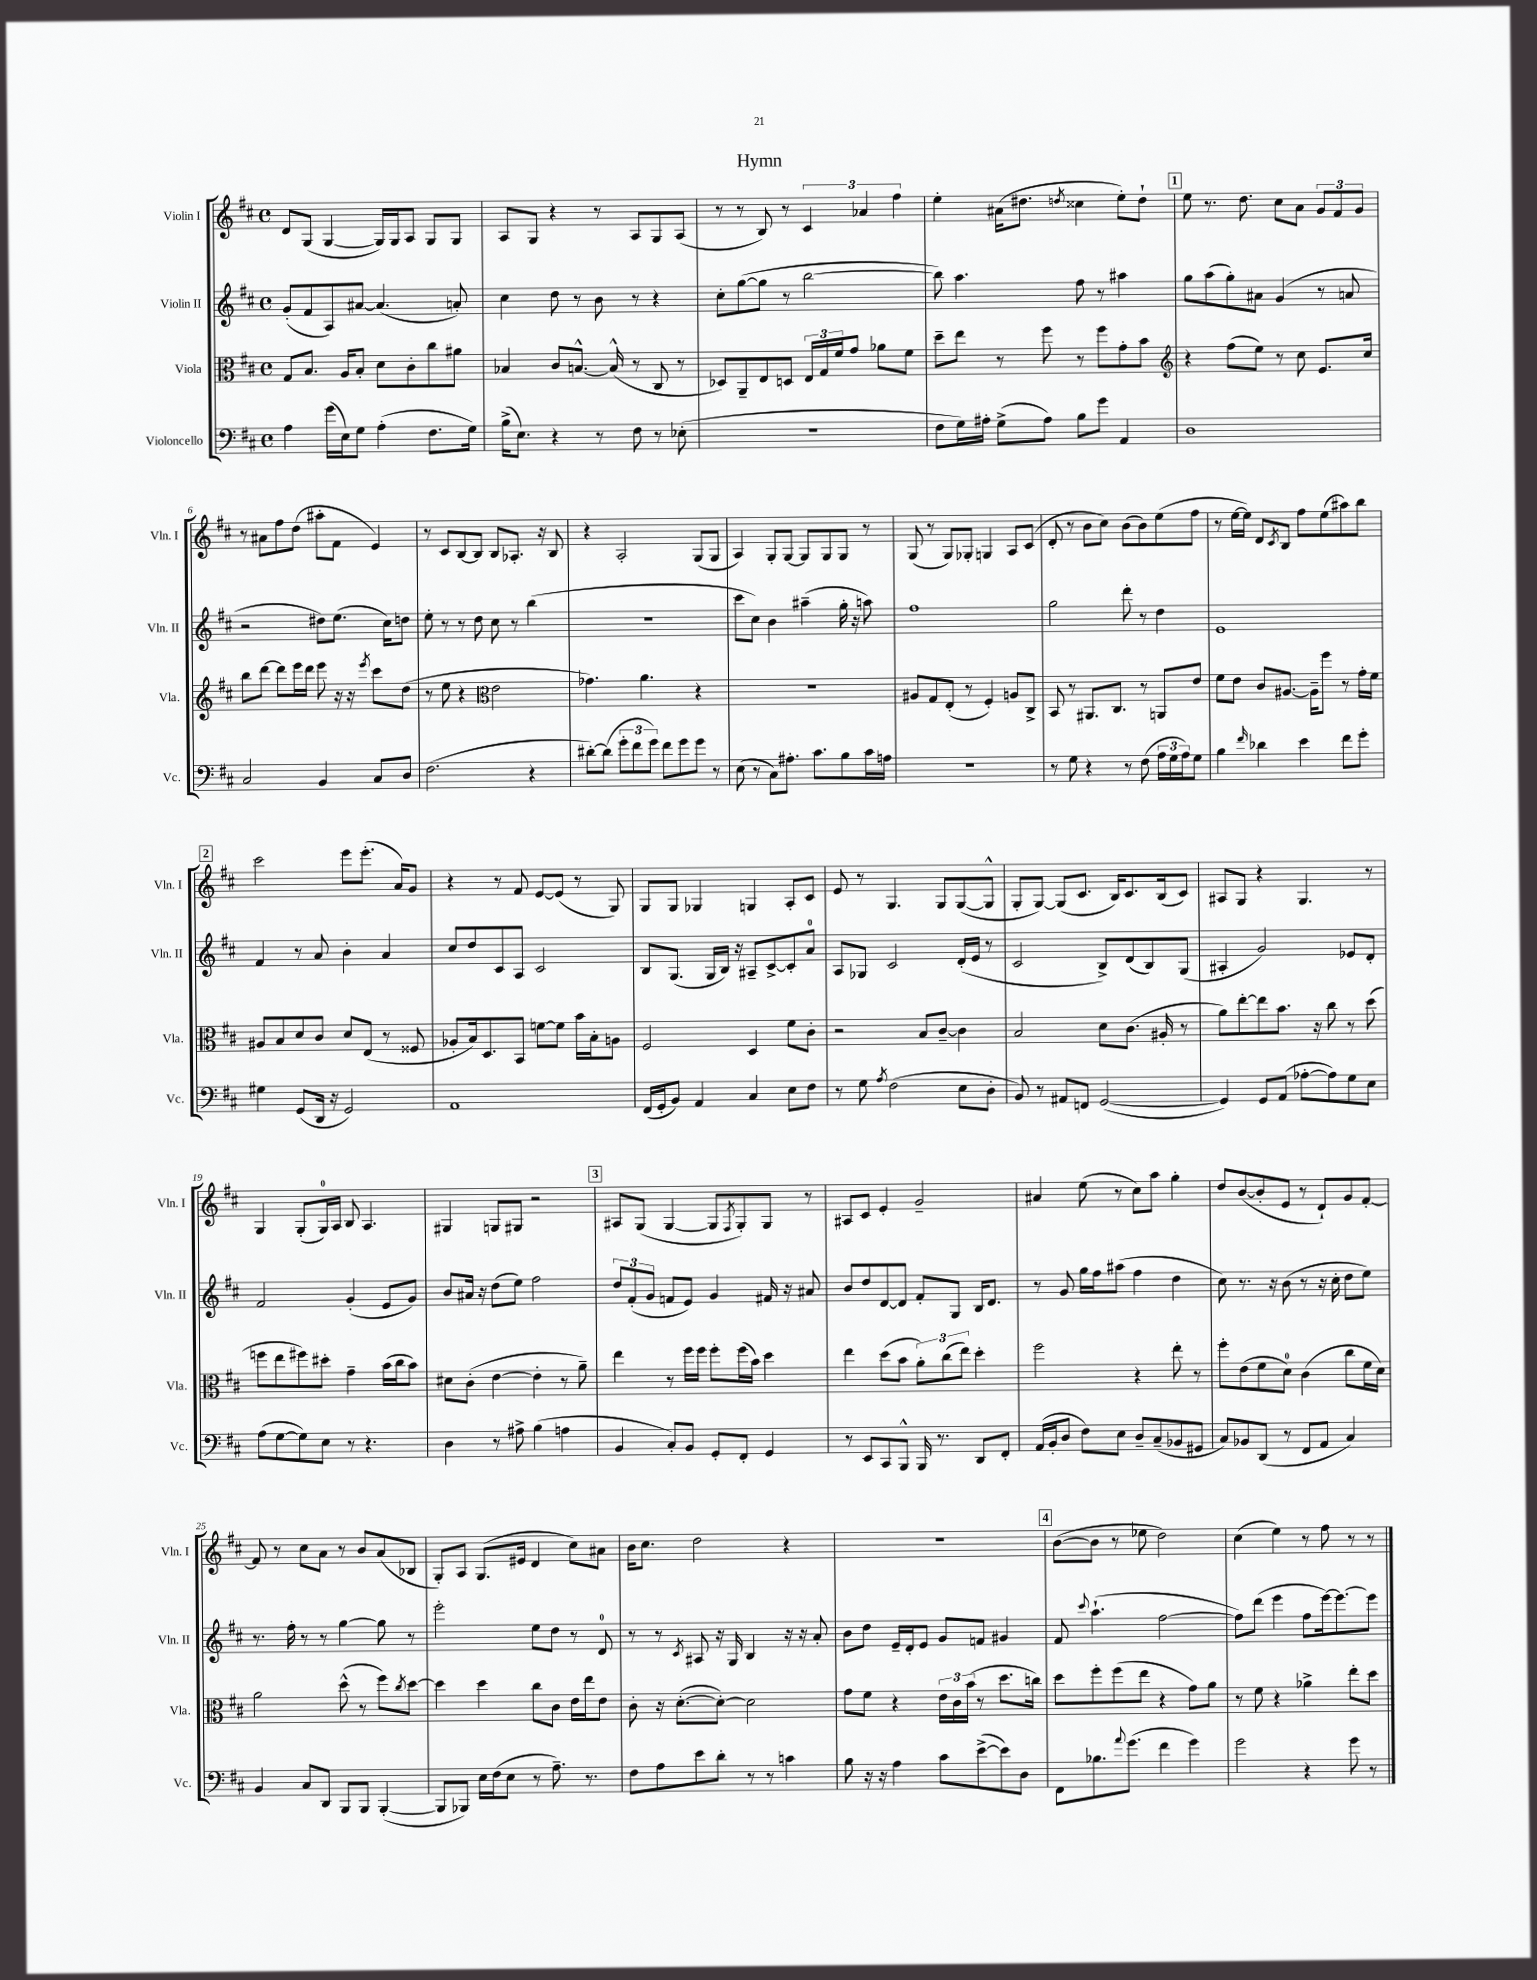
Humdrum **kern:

**kern	**kern	**kern	**kern
*part4	*part3	*part2	*part1
*staff4	*staff3	*staff2	*staff1
*I"Violoncello	*I"Viola	*I"Violin II	*I"Violin I
*I'Vc.	*I'Vla.	*I'Vln. II	*I'Vln. I
*clefF4	*clefC3	*clefG2	*clefG2
*k[f#c#]	*k[f#c#]	*k[f#c#]	*k[f#c#]
*M4/4	*M4/4	*M4/4	*M4/4
*met(c)	*met(c)	*met(c)	*met(c)
=1	=1	=1	=1
4A\	8G/L	(8g'/L	8d/L
.	8.B/J	8f#/	(8G/J
(16g\LL	.	8A/)	[4G/
16E\J)	16A/KL	.	.
8G\J	8B'/J	[8a#X/J	.
(4A'\	8d\L	(4.a#/]	16G/LL])
.	.	.	16G/J
.	8c#'\	.	8A/J
8.F#\L	8cc#\	.	8G/L
.	8a#X\J	8an'/)	8G/J
16G\Jk)	.	.	.
=2	=2	=2	=2
(16B^\KL	4B-X/	4cc#\	8A/L
8.E\J)	.	.	.
.	.	.	8G/J
4r	8c#/L	8dd\	4r
.	[8.Bn^^/J	8r	.
8r	.	8b\	8r
.	(16B^^/]	.	.
8F#\	8r	8r	8A/L
8r	8C#/	4r	8G/
(8E-X'\	8r	.	(8A/J
=3	=3	=3	=3
1r	8D-X/L)	8cc#'\L	8r
.	8AA~/	([8gg\	8r
.	8E/	8gg\J]	8B/)
.	8Dn/J	8r	8r
.	24E/LL	[2bb\	6c#/
.	24G/	.	.
.	24f#/J	.	.
.	8g/J	.	.
.	.	.	6a-X/
.	8a-X\L	.	.
.	.	.	6ff#\
.	8f#\J	.	.
=4	=4	=4	=4
8F#\L	8dd~\L	8bb\])	4ee'\
16G\L)	8ee\J	4.aa\	.
16A#X'\JJ	.	.	.
(8G^\L	8r	.	(16a#X\KL
.	.	.	8.dd#X\J
8A#\J)	8ff#\	.	.
.	.	.	8qddn/
8B\L	8r	8ff#\	4cc##X\
8g\J	8ff#\L	8r	.
4AA/	8g'\	4aa#X\	8ee'\L)
.	8b\J	.	8dd`\J
!!LO:REH:place=s1:t=1
=5	=5	=5	=5
*	*clefG2	*	*
1D	4r	8gg\L	8ee\
.	.	(8aa\	8.r
.	(8ff#\L	8gg'\)	.
.	.	.	8.dd\
.	8ee\J)	8a#X\J	.
.	8r	(4g/	8cc#\L
.	8cc#\	.	8a\J
.	8.e/L	8r	12g/L
.	.	.	12f#/
.	.	8an/	.
.	.	.	12g/J
.	16cc#/Jk	.	.
!!LO:LB:g=z
=6	=6	=6	=6
2C#/	8bb\L	2r	8r
.	[8ddd\J	.	8a#X\L
.	8ddd\L]	.	8ff#\
.	16eee\L	.	(8dd\J
.	16ddd\JJ	.	.
4BB/	8eee\	8dd#X\L)	8aa#X'\L
.	16r	(8.ee\J	8f#\J
.	16r	.	.
.	8qeee/	.	.
8C#/L	8ccc#\L	.	4e/)
.	.	16cc#\KL)	.
8D/J	(8dd\J	8ddn\J	.
=7	=7	=7	=7
(2.F#\	8r	8ee'\	8r
.	8ee\	8r	8c#/L
.	4r	8r	[8B/
.	.	8dd\	8B/J]
*	*clefC3	*	*
.	2e\	8cc#\	8B/L
.	.	8r	8.A-X'/J
4r	.	(4bb\	.
.	.	.	16r
.	.	.	8B/
=8	=8	=8	=8
[8d#X'\L)	4.g-X\)	1r	4r
(8d#\J]	.	.	.
12g'\L	.	.	2A'/
12f#\	.	.	.
.	4.a\	.	.
12g\J)	.	.	.
8f#\L	.	.	.
8g\	.	.	.
8g\J	4r	.	(8G/L
8r	.	.	8G/J
=9	=9	=9	=9
(8E\	1r	8ccc#\L	4A/)
8r	.	8cc#\J)	.
8C#\L)	.	4b\	8G'/L
8.A#X'\J	.	.	[8G/J
.	.	(4aa#X~\	8G/L]
8.c#\L	.	.	.
.	.	.	8G/
8B\	.	16gg'\	8G/J
.	.	16r	.
16c#\L	.	8aan\)	8r
16An\JJ	.	.	.
=10	=10	=10	=10
1r	8A#X/L	1ff#	(8G/
.	8G/	.	8r
.	(8E'/J	.	8G/L)
.	8r	.	8G-X'/J
.	4F#'/)	.	4Gn/
.	8An/L	.	8A/L
.	8C#^/J	.	(8c#/J
=11	=11	=11	=11
8r	8BB/	2gg\	8d'/
8G\	8r	.	8r
4r	8.AA#X/L	.	8b\L
.	.	.	8cc#\J)
.	8.C#/J	.	.
8r	.	8ddd'\	(8b\L
(8F#\	8r	8r	8b\)
24A\LL	8AAn/L	4dd\	(8ee\
24G\	.	.	.
24A\J)	.	.	.
8G\J	8e/J	.	8ff#\J
=12	=12	=12	=12
4B\	8f#\L	1e	8r
.	8e\J	.	[16ee\LL
.	.	.	16ee\JJ])
16qqf#/	.	.	.
4d-X\	8c#/L	.	8d/L
.	.	.	8qc#/
.	[8.A#X/J	.	8B/J
4e\	.	.	8ff#\L
.	16A#~\KL]	.	.
.	8ff#\J	.	(8ee\
8f#\L	8r	.	8aa#X\)
8g'\J	16g'\LL	.	8bb\J
.	16f#\JJ	.	.
!!LO:LB:g=z
!!LO:REH:place=s1:t=2
=13	=13	=13	=13
4G#X\	8A#X/L	4f#/	2ccc#\
.	8B/	.	.
(8GG/L	8d/	8r	.
16DD/Jk	8c#/J	8a/	.
16r	.	.	.
2GG/)	8d/L	4b'\	8eee\L
.	(8E/J	.	(8.eee'\J
.	8r	4a/	.
.	.	.	16a/KL)
.	8F##X/	.	8g/J
=14	=14	=14	=14
1AA	8A-X'/L	8cc#/L	4r
.	16B/k)	8dd/	.
.	8.D/	.	.
.	.	8c#/	8r
.	8BB/J	8A/J	8f#/
.	[8fn\L	2c#/	[8e/L
.	8f\J]	.	(8e/J]
.	16b\LL	.	8r
.	16B'\J	.	.
.	8An\J	.	8G/)
=15	=15	=15	=15
(16FF#/LL	2F#/	8B/L	8G/L
16GG'/J	.	.	.
8BB/J)	.	(8.G/J	8G/J
4AA/	.	.	4G-X/
.	.	16G/LL	.
.	.	16B/JJ)	.
.	.	16r	.
4C#/	4D/	8A#X~/L	4Gn/
.	.	[8c#^/	.
8E\L	8f#\L	8c#'/]	8A'/L
8F#\J	8c#'\J	8a/J	8c#/J
=16	=16	=16	=16
8r	2r	8A/L	8e/
8G\	.	8G-X/J	8r
8qA/	.	.	.
(2F#\	.	2c#/	4.G/
.	8B/L	.	.
.	[8c#~/J	.	8G/L
8E\L	4c#\]	(16d'/LL	([8G/
.	.	16e/JJ	.
8D'\J	.	8r	8G^^/J]
=17	=17	=17	=17
8BB/)	2B/	2c#/	8G'/L
8r	.	.	[8G/J)
8AA#X/L	.	.	(8G/L]
8FFn/J	.	.	8.c#/J
([2GG/	8d\L	8B^/L)	.
.	.	.	16B/KL)
.	(8.c#\J	(8d/	8.c#/
.	.	8B/)	.
.	16A#X'/	.	(16B/k
.	8r	(8G/J	8c#/J)
=18	=18	=18	=18
4GG/])	8a\L)	4A#X'/	8A#X/L
.	[8ee'\	.	8G/J
8GG/L	8ee\]	2g/)	4r
(8AA/J	8.b\J	.	.
[8A-X'\L	.	.	4.G/
.	16r	.	.
8A-\])	8cc#\	.	.
8G\	8r	8e-X/L	.
8E\J	(8dd\	8d'/J	8r
!!LO:LB:g=z
=19	=19	=19	=19
(8A\L	8ffn\L	2f#/	4G/
[8G\	8ee\	.	.
8G\])	8ff#X\)	.	(8G'/L
8E\J	8dd#X'\J	.	16G/L)
.	.	.	16A/JJ
8r	4g~\	(4g'/	8B/
4.r	.	.	4.A/
.	(16b\LL	8e/L	.
.	16cc#\J	.	.
.	8b\J)	8g/J)	.
=20	=20	=20	=20
4D\	8d#X\L	8b/L	4G#X/
.	(8c#'\J	16a#X/Jk	.
.	.	16r	.
8r	[4e\	(8dd\L	8Gn/L
8A#X^\	.	8ee\J)	8G#X/J
(4B\	4e'\]	2ff#\	2r
4An\	8r	.	.
.	8a~\)	.	.
!!LO:REH:place=s1:t=3
=21	=21	=21	=21
4BB/	4ee\	12dd/L	8A#X/L
.	.	(12f#'/	.
.	.	.	(8G/J
.	.	12g/J	.
8C#'/L)	8r	8fn/L	[4G/
8BB/J	16ff#\LL	8e/J)	.
.	16ff#\JJ	.	.
8GG'/L	8ff#'\L	4g/	8G/L]
.	.	.	8qF#/
8FF#'/J	(16ff#\L	.	8G'/)
.	16b\JJ)	.	.
4GG/	4dd\	16f#X/	8G/J
.	.	16r	.
.	.	8a#X/	8r
=22	=22	=22	=22
8r	4ee\	8b/L	8A#X/L
8EE/L	.	8dd/	8c#/J
8CC#/	(8dd\L	[8d/	4e'/
8BBB^^/J	8b\J	8d/J]	.
16BBB/	12a'\L)	8f#'/L	2g~/
8.r	.	.	.
.	(12cc#\	.	.
.	.	8G/J	.
.	12ee\J)	.	.
8DD/L	4dd'\	16B/KL	.
.	.	8.d/J	.
8FF#'/J	.	.	.
=23	=23	=23	=23
(16AA/LL	2ff#\	8r	4a#X/
16BB'/J	.	.	.
8D/J	.	8g/	.
8F#\L)	.	16gg\LL	(8ee\
.	.	16ff#\J	.
8E\J	.	(8aa#X\J	8r
8D~/L	4r	4ff#\	8cc#\L)
(8C#~/	.	.	8aa\J
8BB-X/	8ee'\	4dd\	4gg'\
8GG#X/J	8r	.	.
=24	=24	=24	=24
8C#/L)	8ff#'\L	8cc#\)	8dd/L
8BB-X/	(8e\	8.r	([8b/
(8DD/J	8f#\	.	8b'/]
.	.	16r	.
8r	8d\J)	(8b\	8e/J
8FF#/L	(4c#\	8r	8r
8AA/J	.	16r	8d`/L)
.	.	16cc#'\	.
4C#/)	8cc#\L	8dd\L	8g/
.	16f#\L	8ee\J)	[8f#'/J
.	16d\JJ)	.	.
!!LO:LB:g=z
=25	=25	=25	=25
4BB/	2a\	8.r	8f#/]
.	.	.	8r
.	.	16ff#'\	.
8C#/L	.	8r	8cc#\L
8DD/J	.	8r	8a\J
8BBB/L	(8dd^^\	[4gg\	8r
8BBB/J	8r	.	8b/L
([4BBB'/	8ff#\L)	8gg\]	(8a/
.	8qcc#/	.	.
.	[8dd\J	8r	8B-X/J
=26	=26	=26	=26
8BBB/L]	4dd\]	2eee'\	8G'/L)
8BBB-X/J)	.	.	8A/J
16E\LL	4dd\	.	(8.G/L
(16F#\J	.	.	.
8E\J	.	.	.
.	.	.	16e#X/Jk
8r	8cc#\L	8ee\L	4d/
8.A~\)	8c#\J	8dd\J	.
.	16e\LL	8r	8cc#\L)
8.r	16ee\J	.	.
.	8e\J	8d/	8a#X\J
=27	=27	=27	=27
8F#\L	8c#'\	8r	16b\KL
.	.	.	8.cc#\J
8A\	16r	8r	.
.	([8.d'\L	.	.
.	.	8qc#/	.
8e\	.	8A#X/	2dd\
8d'\J	8d'\J_)	16r	.
.	.	16G/	.
8r	2d\]	4B/	.
8r	.	.	.
4cn\	.	16r	4r
.	.	16r	.
.	.	8a'/	.
=28	=28	=28	=28
8B\	8g\L	8b\L	1r
16r	8f#\J	8dd\J	.
16r	.	.	.
4A\	4r	16e~/LL	.
.	.	16d'/J	.
.	.	8e/J	.
8c#\L	24e\LL	8g/L	.
.	24c#\	.	.
.	(24b\JJ	.	.
([8e^\	8r	8fn/J	.
8e\])	8.dd\L	4g#X/	.
8D\J	.	.	.
.	16ccn\Jk)	.	.
!!LO:REH:place=s1:t=4
=29	=29	=29	=29
8FF#\L	8dd\L	8f#/	([8b\L
.	.	8qqccc#/	.
8.B-X\	8ff#'\	(4.aa`\	8b\J]
.	(8ff#\	.	8r
8qqa/	.	.	.
(8.g\J	.	.	.
.	8ee\J	.	8ee-X\
4f#\	4r	[2ff#\	2dd\)
4g\)	8g\L)	.	.
.	8a\J	.	.
=30	=30	=30	=30
2g\	8r	8ff#\L])	(4cc#\
.	8f#\	(8ddd\J	.
.	4r	4eee\	4ee\)
4r	4a-X^\	8ff#\L	8r
.	.	[16eee\k)	8ff#\
.	.	8.eee\_	.
8g\	8ee'\L	.	8r
8r	8dd\J	8eee\J]	8r
==	==	==	==
*-	*-	*-	*-
